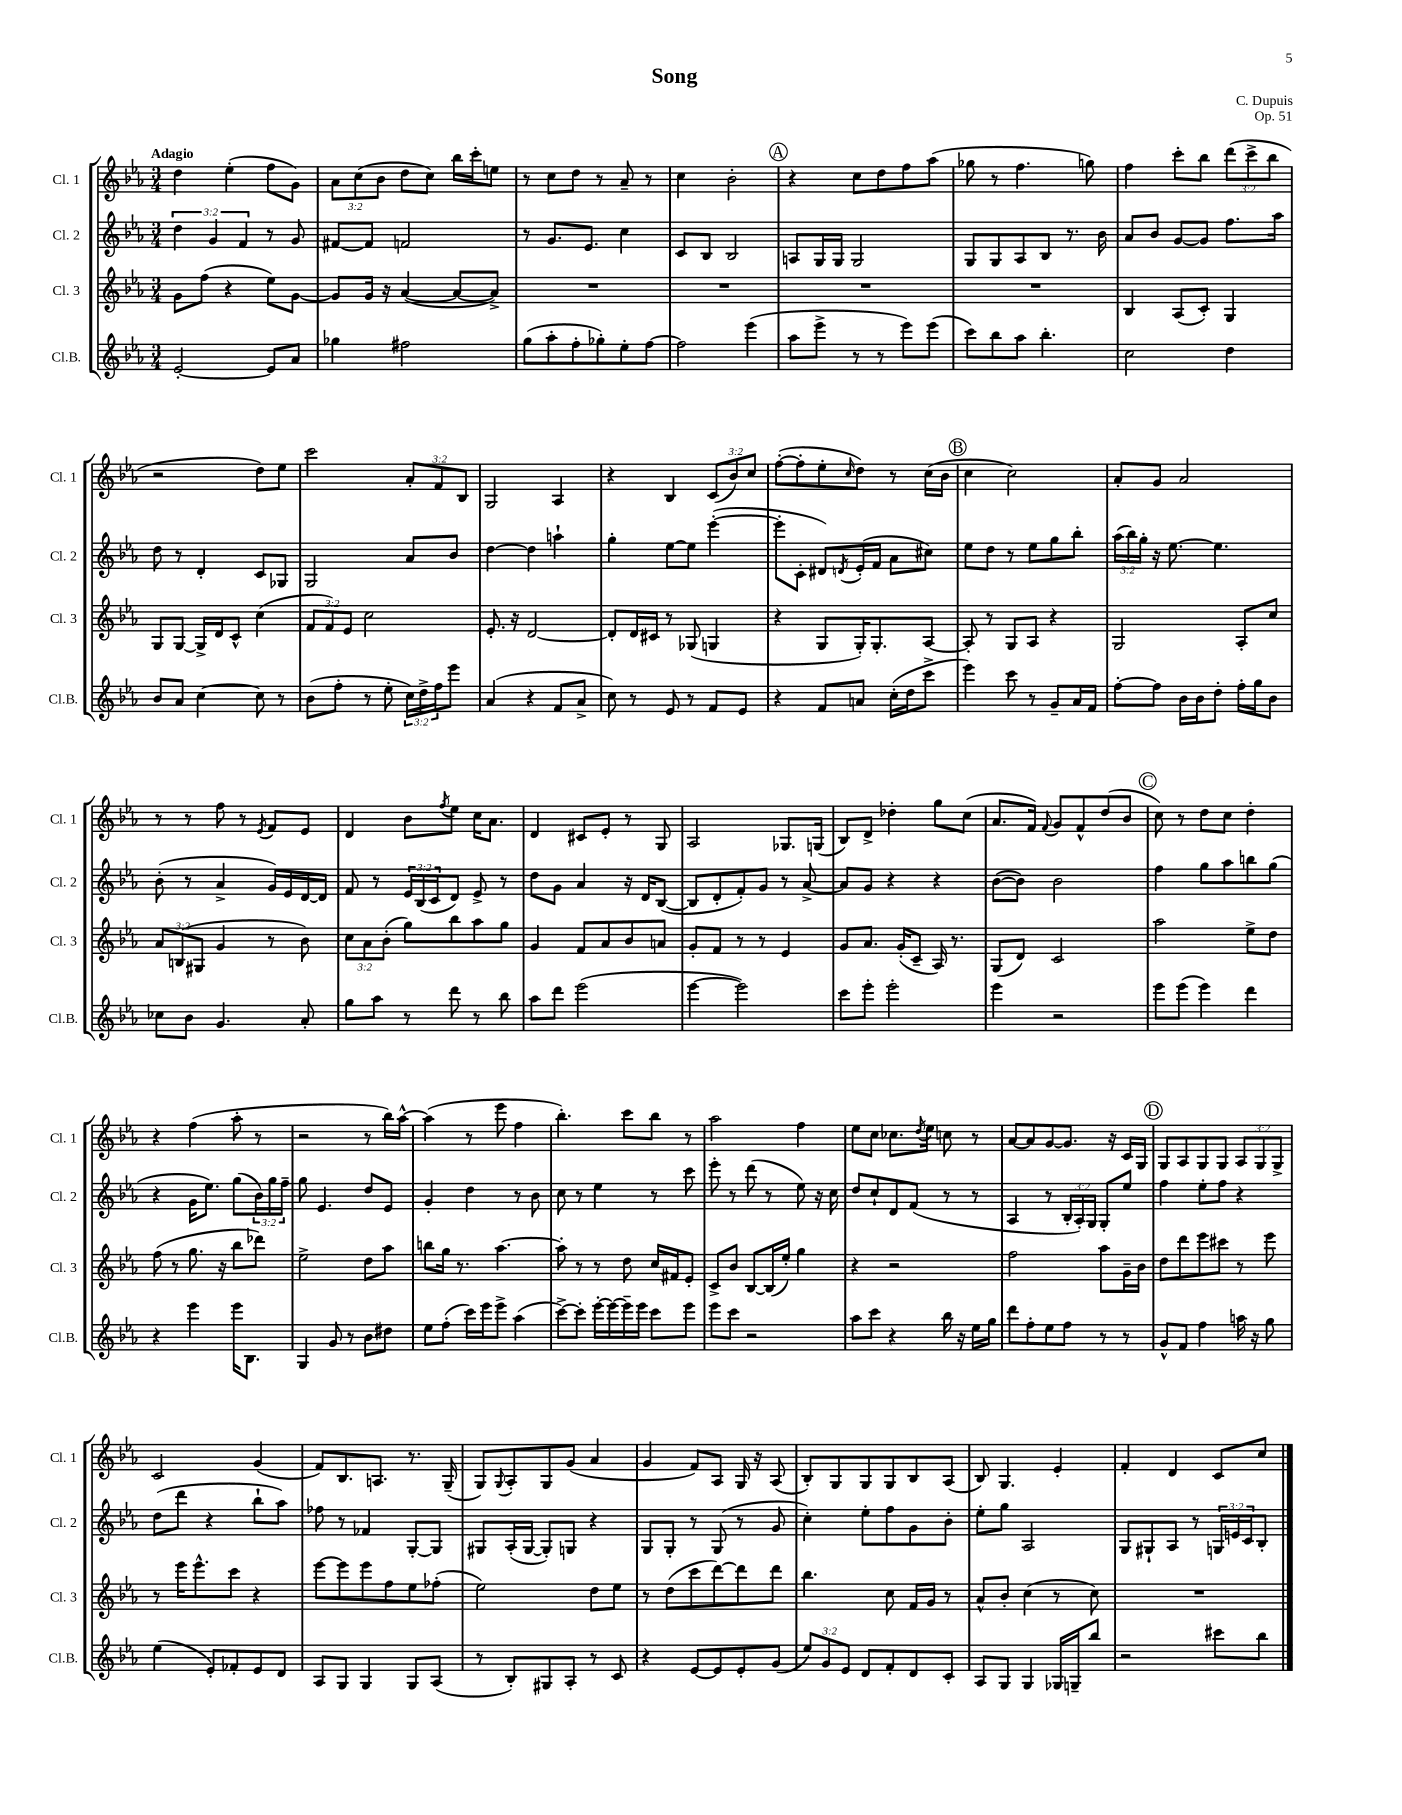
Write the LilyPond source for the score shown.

\header { title = "Song" composer = "C. Dupuis" opus = "Op. 51" }
<<
\new StaffGroup <<
\new Staff = "s0" \with { instrumentName = "Cl. 1" shortInstrumentName = "Cl. 1" } {
    \clef treble \key ees \major \numericTimeSignature \time 3/4 \override Staff.TupletNumber.text = #tuplet-number::calc-fraction-text \tempo "Adagio"
    d''4 ees''4-.( f''8 g'8) |
    \tuplet 3/2 { aes'8 c''8( bes'8 } d''8 c''8) bes''16 c'''16-. e''8 |
    r8 c''8 d''8 r8 aes'8-- r8 |
    c''4 bes'2-. |
    \mark \markup { \circle "A" } r4 c''8 d''8 f''8 aes''8( |
    ges''8 r8 f''4. g''8) |
    f''4 c'''8-. bes''8 \tuplet 3/2 { d'''8( c'''8-> bes''8 } |
    r2 d''8) ees''8 |
    c'''2 \tuplet 3/2 { aes'8-. f'8 bes8 } |
    g2 aes4 |
    r4 bes4 \tuplet 3/2 { c'8( bes'8) c''8 } |
    f''8~-.( f''8-. ees''8-. \grace { c''16 } d''8) r8 c''16( bes'16 |
    \mark \markup { \circle "B" } c''4 c''2) |
    aes'8-. g'8 aes'2 |
    r8 r8 f''8 r8 \acciaccatura { ees'8 } f'8 ees'8 |
    d'4 bes'8 \acciaccatura { f''8 } ees''8 c''16 aes'8. |
    d'4 cis'8 ees'8-. r8 g8 |
    aes2 ges8. g16( |
    bes8) d'8-> des''4-. g''8 c''8( |
    aes'8. f'16) \appoggiatura { f'8 } g'8 f'8-^ d''8( bes'8 |
    \mark \markup { \circle "C" } c''8) r8 d''8 c''8 d''4-. |
    r4 f''4( aes''8-. r8 |
    r2 r8 bes''16) aes''16~-^ |
    aes''4( r8 ees'''8 f''4 |
    bes''4.-.) c'''8 bes''8 r8 |
    aes''2 f''4 |
    ees''8 c''8 ces''8. \acciaccatura { d''8 } ees''16 c''8 r8 |
    aes'8~ aes'8 g'8~ g'8. r16 c'16 g16 |
    \mark \markup { \circle "D" } g8 aes8 g8 g8 \tuplet 3/2 { aes8 g8 g8-> } |
    c'2 g'4( |
    f'8) bes8. a8. r8. g16--( |
    g8) \appoggiatura { g8 } aes8-. g8 g'8( aes'4 |
    g'4 f'8) aes8 g16 r16 aes8( |
    bes8-.) g8 g8 g8 bes8 aes8( |
    bes8) g4. ees'4-. |
    f'4-. d'4 c'8 c''8 \bar "|." |
}
\new Staff = "s1" \with { instrumentName = "Cl. 2" shortInstrumentName = "Cl. 2" } {
    \clef treble \key ees \major \numericTimeSignature \time 3/4 \override Staff.TupletNumber.text = #tuplet-number::calc-fraction-text
    \tuplet 3/2 { d''4 g'4 f'4 } r8 g'8 |
    fis'8~ fis'8 f'2 |
    r8 g'8. ees'8. c''4 |
    c'8 bes8 bes2 |
    \mark \markup { \circle "A" } a8 g16 g16 g2 |
    g8 g8 aes8 bes8 r8. bes'16 |
    aes'8 bes'8 g'8~ g'8 f''8. aes''16 |
    d''8 r8 d'4-. c'8 ges8 |
    g2 aes'8 bes'8 |
    d''4~ d''4 a''4-! |
    g''4-. ees''8~ ees''8 ees'''4~-.( |
    ees'''8-. c'8-. dis'8) \acciaccatura { d'8 } ees'16-.( f'16 aes'8 cis''8) |
    \mark \markup { \circle "B" } ees''8 d''8 r8 ees''8 g''8 bes''8-. |
    \tuplet 3/2 { aes''16( bes''16) g''16-. } r16 ees''8.~ ees''4. |
    bes'8-.( r8 aes'4-> g'16) ees'16 d'16~ d'16 |
    f'8 r8 \tuplet 3/2 { ees'16 bes16( c'16 } d'8) ees'8-> r8 |
    d''8 g'8 aes'4 r16 d'16 bes8~( |
    bes8 d'8-. f'8-.) g'8 r8 aes'8~-> |
    aes'8 g'8 r4 r4 |
    bes'8~( bes'8) bes'2 |
    \mark \markup { \circle "C" } f''4 g''8 aes''8 b''8 g''8( |
    r4 g'16 ees''8.) g''8( \tuplet 3/2 { bes'16) g''16 f''16-- } |
    g''8 ees'4. d''8 ees'8 |
    g'4-. d''4 r8 bes'8 |
    c''8 r8 ees''4 r8 c'''8 |
    ees'''8-. r8 d'''8( r8 ees''8) r16 c''16 |
    d''8 c''8-! d'8 f'8( r8 r8 |
    aes4 r8 \tuplet 3/2 { bes16-. aes16-.) g16 } g8-. ees''8 |
    \mark \markup { \circle "D" } f''4 ees''8-. f''8 r4 |
    d''8( d'''8 r4 bes''8-! aes''8) |
    fes''8 r8 fes'4 g8~-. g8 |
    gis8 aes16-.( gis16~ gis8-.) g8 r4 |
    g8 g8-. r8 g8( r8 g'8 |
    c''4-.) ees''8-. f''8 g'8 bes'8-. |
    ees''8-. g''8 aes2 |
    g8 gis8-! aes8 r8 \tuplet 3/2 { g16 e'16 c'16 } bes8-. \bar "|." |
}
\new Staff = "s2" \with { instrumentName = "Cl. 3" shortInstrumentName = "Cl. 3" } {
    \clef treble \key ees \major \numericTimeSignature \time 3/4 \override Staff.TupletNumber.text = #tuplet-number::calc-fraction-text
    g'8 f''8( r4 ees''8) g'8~ |
    g'8 g'16 r16 aes'4~( aes'8~ aes'8->) |
    R2. |
    R2. |
    \mark \markup { \circle "A" } R2. |
    R2. |
    bes4 aes8( c'8-.) g4 |
    g8 g8~ g16-> d'16 c'8-^ c''4( |
    \tuplet 3/2 { f'8 f'8) ees'8 } c''2 |
    ees'8.-. r16 d'2~ |
    d'8-. d'16 cis'16 r8 ges8( g4 |
    r4 g8 g16-.) g8.-. aes8~ |
    \mark \markup { \circle "B" } aes8-. r8 g8 aes8 r4 |
    g2 aes8-. c''8 |
    \tuplet 3/2 { aes'8 b8( gis8 } g'4 r8 bes'8) |
    \tuplet 3/2 { c''8 aes'8 bes'8-.( } g''8) bes''8 aes''8 g''8 |
    g'4 f'8 aes'8 bes'8 a'8 |
    g'8-. f'8 r8 r8 ees'4 |
    g'8 aes'8. g'16-.( c'8-- aes16) r8. |
    g8( d'8) c'2 |
    \mark \markup { \circle "C" } aes''2 ees''8-> d''8 |
    f''8( r8 g''8. r16 bes''8 des'''8) |
    ees''2-> d''8 aes''8 |
    b''8 g''16 r8. aes''4.~ |
    aes''8-. r8 r8 d''8 c''16 fis'16 ees'8-. |
    c'8-> bes'8 bes8~ bes16( ees''16-.) g''4 |
    r4 r2 |
    f''2 aes''8 g'16-- bes'16 |
    \mark \markup { \circle "D" } d''8 d'''8 ees'''8 cis'''8 r8 ees'''8 |
    r8 ees'''16 ees'''8.-^ c'''8 r4 |
    ees'''8~ ees'''8 ees'''8 f''8 ees''8 fes''8-.( |
    ees''2) d''8 ees''8 |
    r8 d''8( c'''8 d'''8~) d'''8 d'''8 |
    bes''4. c''8 f'16 g'16 r8 |
    aes'8-^ bes'8-. c''4( r8 c''8) |
    R2. \bar "|." |
}
\new Staff = "s3" \with { instrumentName = "Cl.B." shortInstrumentName = "Cl.B." } {
    \clef treble \key ees \major \numericTimeSignature \time 3/4 \override Staff.TupletNumber.text = #tuplet-number::calc-fraction-text
    ees'2~-. ees'8 aes'8 |
    ges''4 fis''2 |
    g''8( aes''8-. f''8-. ges''8-.) ees''8-. f''8~ |
    f''2 ees'''4( |
    \mark \markup { \circle "A" } aes''8 ees'''8-> r8 r8 ees'''8) ees'''8( |
    c'''8) bes''8 aes''8 bes''4.-. |
    c''2 d''4 |
    bes'8 aes'8 c''4~ c''8 r8 |
    bes'8( f''8-. r8 ees''8-. \tuplet 3/2 { c''16) d''16-> f''16 } ees'''8 |
    aes'4( r4 f'8 aes'8-> |
    c''8) r8 ees'8 r8 f'8 ees'8 |
    r4 f'8 a'8 c''16-.( d''16 c'''8-> |
    \mark \markup { \circle "B" } ees'''4) c'''8 r8 g'8-- aes'16 f'16 |
    f''8~-. f''8 bes'16 bes'16 d''8-. f''16-. g''16 bes'8 |
    ces''8 bes'8 g'4. aes'8-. |
    g''8 aes''8 r8 d'''8 r8 bes''8 |
    aes''8 d'''8 ees'''2( |
    ees'''4~ ees'''2) |
    c'''8 ees'''8-. ees'''2-. |
    ees'''4 r2 |
    \mark \markup { \circle "C" } ees'''8 ees'''8( ees'''4) d'''4 |
    r4 ees'''4 ees'''16 bes8. |
    g4 g'8 r8 bes'8 dis''8 |
    ees''8 f''8-.( c'''16) ees'''16 ees'''8-> aes''4( |
    c'''8~->) c'''8-. ees'''16~-. ees'''16~ ees'''16-- ees'''16 c'''8 ees'''8 |
    ees'''8 c'''8 r2 |
    aes''8 c'''8 r4 bes''16 r16 ees''16 g''16 |
    d'''8 f''8-. ees''8 f''8 r8 r8 |
    \mark \markup { \circle "D" } g'8-^ f'8 f''4 a''16 r16 g''8 |
    ees''4( ees'8-.) fes'8-. ees'8 d'8 |
    aes8 g8 g4 g8 aes8( |
    r8 bes8-.) gis8 aes8-. r8 c'8 |
    r4 ees'8~ ees'8 ees'8-. g'8( |
    \tuplet 3/2 { ees''8) g'8 ees'8 } d'8 f'8-. d'8 c'8-. |
    aes8 g8 g4 ges16 g16-- bes''8 |
    r2 cis'''8 bes''8 \bar "|." |
}
>>
>>
\layout { \context { \Score \remove "Bar_number_engraver" } }
